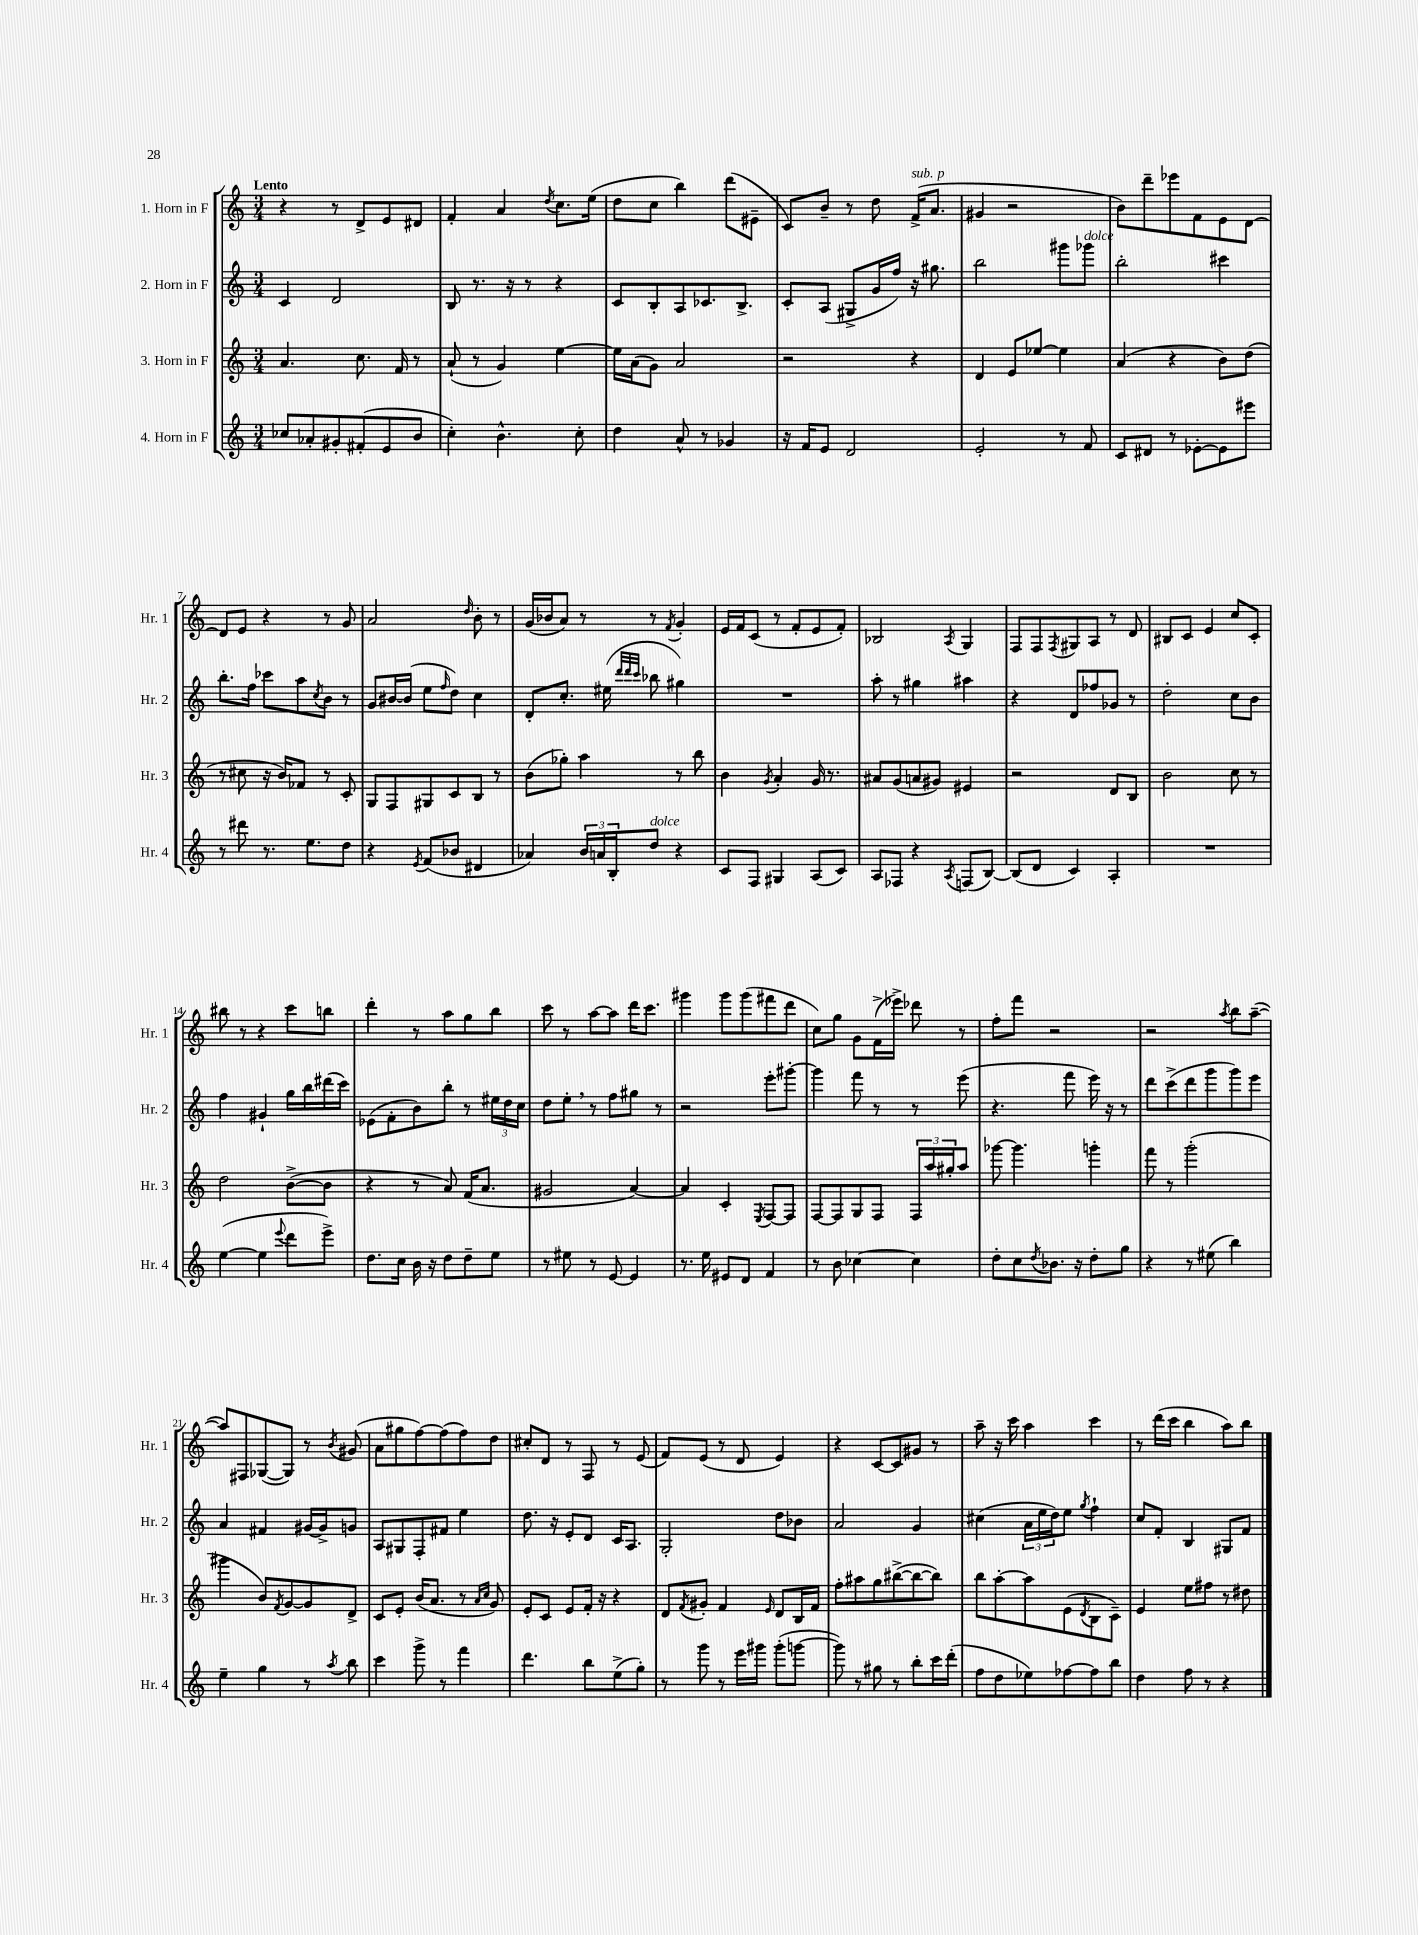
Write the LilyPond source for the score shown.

<<
\new StaffGroup <<
\new Staff = "s0" \with { instrumentName = "1. Horn in F" shortInstrumentName = "Hr. 1" } {
    \clef treble \key c \major \numericTimeSignature \time 3/4 \tempo "Lento"
    r4 r8 d'8-> e'8 dis'8 |
    f'4-. a'4 \acciaccatura { d''8 } c''8. e''16( |
    d''8 c''8 b''4) d'''8( eis'8-- |
    c'8) b'8-- r8 d''8 f'16->^\markup { \italic "sub. p" }( a'8. |
    gis'4 r2 |
    b'8) d'''8-- ees'''8 f'8 e'8 d'8~ |
    d'8 e'8 r4 r8 g'8 |
    a'2 \grace { d''16 } b'8-. r8 |
    g'16( bes'16 a'8) r8 r8 \acciaccatura { f'8 } g'4-. |
    e'16 f'16 c'8( r8 f'8-. e'8 f'8-.) |
    bes2 \acciaccatura { a8 } g4 |
    f8 f8 \acciaccatura { f8 } gis8 a8 r8 d'8 |
    bis8 c'8 e'4 c''8 c'8-. |
    bis''8 r8 r4 c'''8 b''8 |
    d'''4-. r8 a''8 g''8 b''8 |
    c'''8 r8 a''8~ a''8 d'''16 c'''8. |
    gis'''4 gis'''8 gis'''8( fis'''8 d'''8 |
    c''8) g''8 g'8 f'16->( ees'''16->) des'''8 r8 |
    f''8-. f'''8 r2 |
    r2 \acciaccatura { a''8 } b''8 a''8~--( |
    a''8) fis8 ges8~( ges8) r8 \acciaccatura { b'8 } gis'8( |
    a'8 gis''8 f''8~) f''8( f''8) d''8 |
    cis''8-. d'8 r8 f8 r8 e'8( |
    f'8) e'8( r8 d'8 e'4) |
    r4 c'8~ c'8 gis'8 r8 |
    a''8-- r16 c'''16 a''4 c'''4 |
    r8 d'''16( c'''16 b''4 a''8) b''8 \bar "|." |
}
\new Staff = "s1" \with { instrumentName = "2. Horn in F" shortInstrumentName = "Hr. 2" } {
    \clef treble \key c \major \numericTimeSignature \time 3/4
    c'4 d'2 |
    b8 r8. r16 r8 r4 |
    c'8 b8-. a8 ces'8. b8.-> |
    c'8-. a8( gis8-> g'16 f''16) r16 gis''8. |
    b''2 gis'''8 ges'''8^\markup { \italic "dolce" } |
    b''2-. cis'''4 |
    b''8.-. f''16 ces'''8 a''8 \acciaccatura { c''8 } b'8 r8 |
    g'8 bis'16~ bis'16( e''8 \grace { f''16 } d''8) c''4 |
    d'8-. c''8.-. eis''16( \grace { d'''32 d'''32 c'''32 } bes''8 gis''4) |
    R2. |
    a''8-. r8 gis''4 ais''4 |
    r4 d'8 fes''8 ges'8 r8 |
    d''2-. c''8 b'8 |
    f''4 gis'4-! g''16 b''16 dis'''16( c'''16) |
    ees'8( f'8-. b'8) b''8-. r8 \tuplet 3/2 { eis''16 d''16 c''16 } |
    d''8 e''8-. \breathe r8 f''8 gis''8 r8 |
    r2 e'''8-. gis'''8~-. |
    gis'''4 f'''8 r8 r8 e'''8( |
    r4. f'''8 e'''16) r16 r8 |
    d'''8 c'''8->( d'''8 g'''8 g'''8) e'''8 |
    a'4 fis'4 gis'16~ gis'16-> g'8 |
    a8 gis8 f8-. fis'8 e''4 |
    d''8. r16 e'8-. d'8 c'16 a8. |
    g2-. d''8 bes'8 |
    a'2 g'4 |
    cis''4( \tuplet 3/2 { a'16 e''16 d''16) } e''8 \acciaccatura { g''8 } f''4-! |
    c''8 f'8-. b4 gis8 f'8 \bar "|." |
}
\new Staff = "s2" \with { instrumentName = "3. Horn in F" shortInstrumentName = "Hr. 3" } {
    \clef treble \key c \major \numericTimeSignature \time 3/4
    a'4. c''8. f'16 r8 |
    a'8-!( r8 g'4) e''4~ |
    e''16 a'16( g'8) a'2 |
    r2 r4 |
    d'4 e'8 ees''8~ ees''4 |
    a'4( r4 b'8) d''8( |
    r8 cis''8 r16 b'16) fes'8 r8 c'8-. |
    g8 f8 gis8 c'8 b8 r8 |
    b'8( ges''8-.) a''4 r8 b''8 |
    b'4 \acciaccatura { g'8 } a'4-. g'16 r8. |
    ais'8 g'8( a'8 gis'8) eis'4 |
    r2 d'8 b8 |
    b'2 c''8 r8 |
    d''2 b'8~->( b'8 |
    r4 r8 a'8) f'16( a'8. |
    gis'2 a'4~) |
    a'4 c'4-. \acciaccatura { e8 } f8~ f8 |
    f8~ f8 g8 f8 \tuplet 3/2 { f16 a''16 gis''16-. } a''8 |
    ges'''8~ ges'''4. g'''4-. |
    f'''8 r8 g'''2-.( |
    gis'''4 b'8) \acciaccatura { f'8 } g'8~ g'8 d'8-> |
    c'8 e'8-. b'16( a'8. r8 \grace { a'16 c''16 } g'8) |
    e'8-. c'8 e'8 f'16-. r16 r4 |
    d'8 \acciaccatura { f'8 } gis'8-. f'4 \grace { e'16 } d'8 b16 f'16 |
    f''8-. ais''8 g''8 bis''8~->( bis''8~ bis''8) |
    b''8 a''8~-. a''8 e'8( \acciaccatura { d'8 } b8 c'8--) |
    e'4 e''8 fis''8 r8 dis''8 \bar "|." |
}
\new Staff = "s3" \with { instrumentName = "4. Horn in F" shortInstrumentName = "Hr. 4" } {
    \clef treble \key c \major \numericTimeSignature \time 3/4
    ces''8 aes'8-. gis'8-. fis'8-.( e'8 b'8 |
    c''4-.) b'4.-^ c''8-. |
    d''4 a'8-^ r8 ges'4 |
    r16 f'16 e'8 d'2 |
    e'2-. r8 f'8 |
    c'8 dis'8 r8 ees'8~-. ees'8 eis'''8 |
    r8 dis'''8 r8. e''8. d''8 |
    r4 \acciaccatura { e'8 } f'8( bes'8 dis'4 |
    aes'4) \tuplet 3/2 { b'16 a'16 b16-. } d''8^\markup { \italic "dolce" } r4 |
    c'8 f8 gis4 a8( c'8) |
    a8 fes8 r4 \acciaccatura { a8 } f8( b8~) |
    b8( d'8 c'4) a4-. |
    R2. |
    e''4~( e''4 \appoggiatura { e'''8 } d'''8 e'''8->) |
    d''8. c''16 b'16 r16 d''8 d''8-- e''8 |
    r8 eis''8 r8 e'8~ e'4 |
    r8. e''16 eis'8 d'8 f'4 |
    r8 b'8 ces''4~ ces''4 |
    d''8-. c''8 \acciaccatura { d''8 } bes'8. r16 d''8-. g''8 |
    r4 r8 eis''8( b''4) |
    e''4-- g''4 r8 \acciaccatura { a''8 } b''8 |
    c'''4 g'''8-> r8 f'''4 |
    d'''4. b''8 e''8->( g''8-.) |
    r8 g'''8 r8 e'''16 gis'''16 gis'''8-.( g'''8~ |
    g'''8) r8 gis''8 r8 b''8-. c'''16 d'''16-.( |
    f''8 d''8 ees''8) fes''8~ fes''8 b''8 |
    d''4 f''8 r8 r4 \bar "|." |
}
>>
>>
